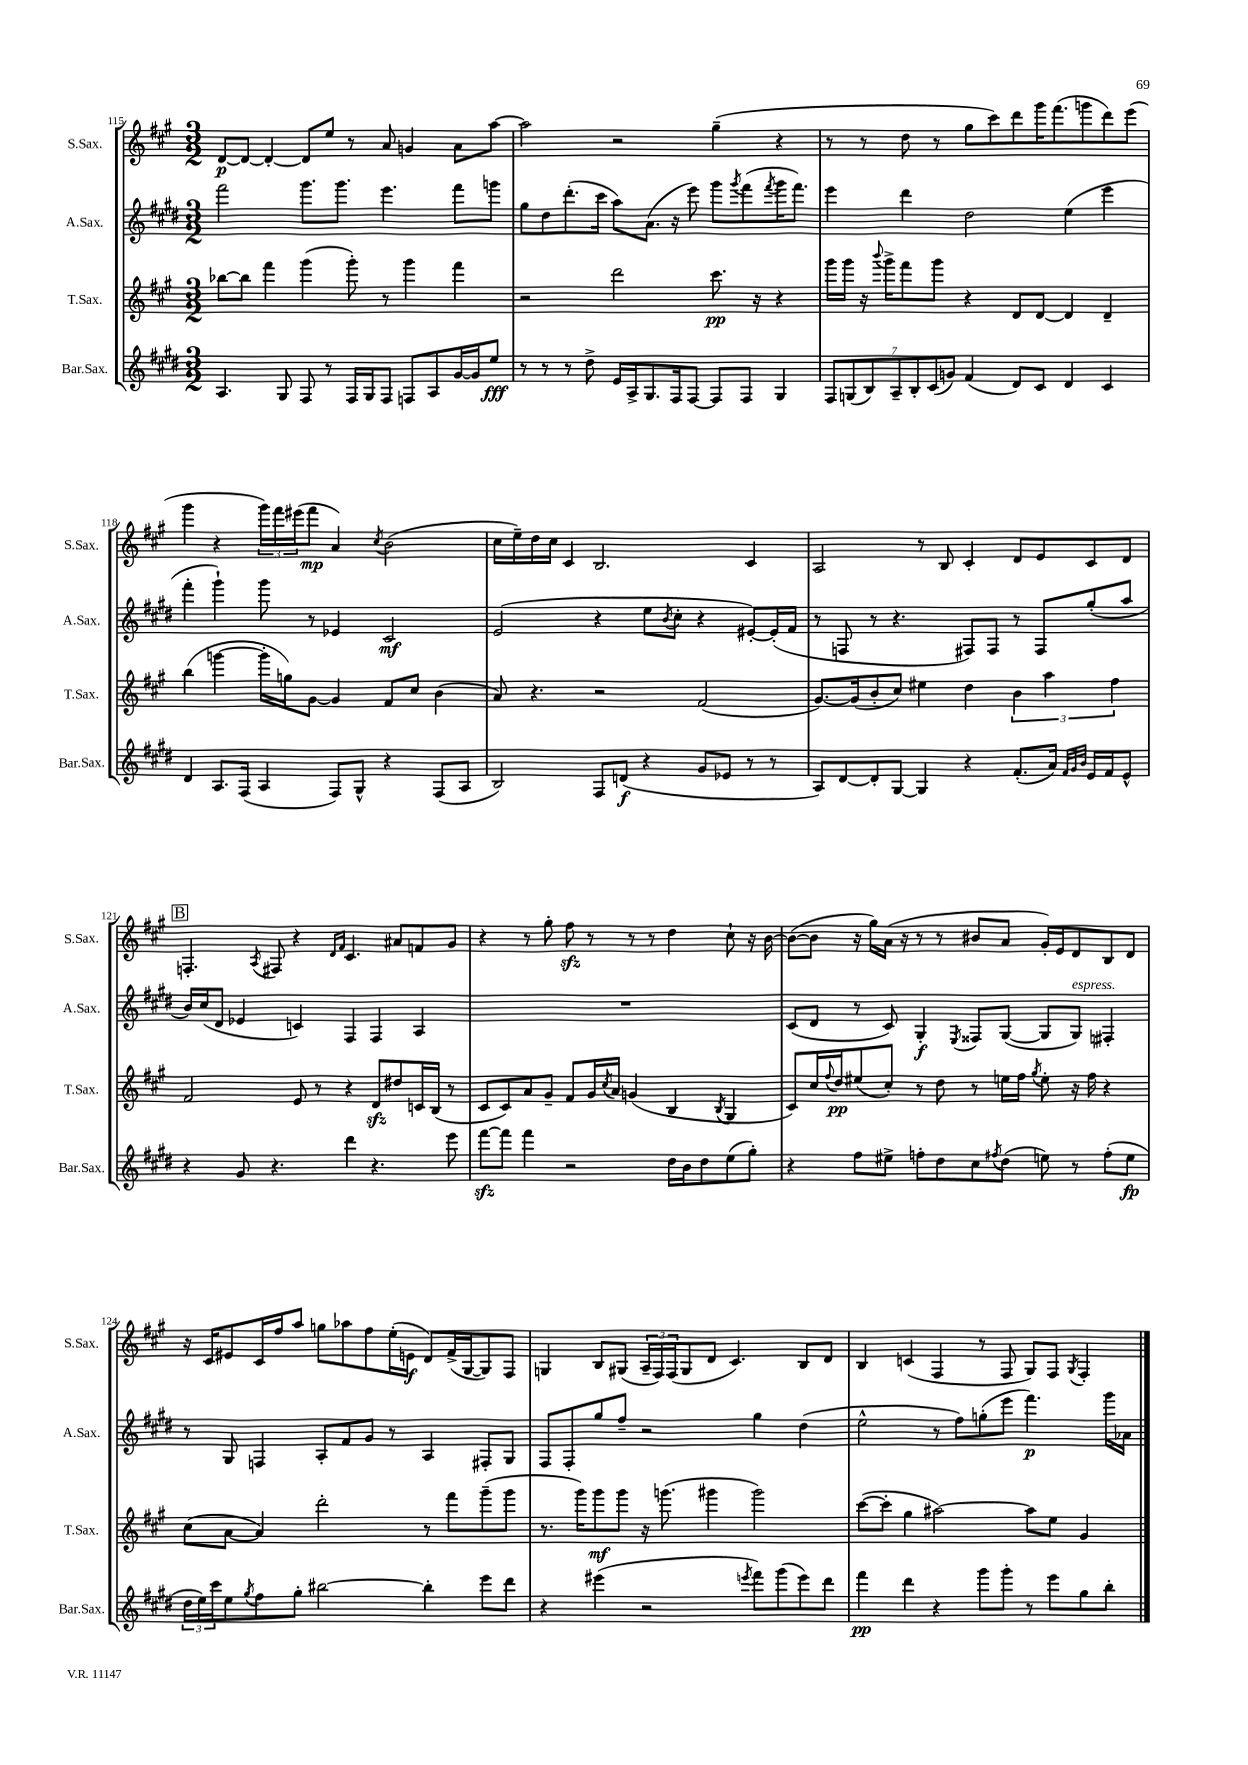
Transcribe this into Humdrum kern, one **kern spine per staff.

**kern	**kern	**kern	**kern
*staff4	*staff3	*staff2	*staff1
*clefG2	*clefG2	*clefG2	*clefG2
*k[f#c#g#d#]	*k[f#c#g#]	*k[f#c#g#d#]	*k[f#c#g#]
*M3/2	*M3/2	*M3/2	*M3/2
4.A	[8bb-	2fff#	[8d
.	8bb-]	.	8d_
.	4fff#	.	4d'_
8G#	.	.	.
8F#	(4ggg#	8.ggg#	8d]
8r	.	.	8ee
.	.	8.ggg#	.
16F#	8ggg#')	.	8r
16G#	.	.	.
8F#	8r	4.eee	8a
8F	4ggg#	.	4g
8A	.	.	.
[16g#	4fff#	8fff#	8a
16g#]	.	.	.
8ee	.	8ggg	[8aa
=	=	=	=
8r	2r	8gg#	2aa]
8r	.	8dd#	.
8r	.	(8.ddd#'	.
8dd#^	.	.	.
.	.	16ccc#	.
16e	2ddd	8aa)	2r
16A^	.	.	.
8.G#	.	(8.a	.
16F#	.	16r	.
[8F#	.	8eee)	.
8F#]	8.ccc#	8ggg#	(4gg#~
.	.	8qggg#	.
8F#	.	(8fff#	.
.	16r	.	.
.	.	8qfff#	.
4G#	4r	16ggg#	4r
.	.	8.fff#)	.
=	=	=	=
14F#	16ggg#	4eee	8r
.	16ggg#	.	.
(14G	.	.	.
.	16r	.	8r
14B)	.	.	.
.	8qqbbb	.	.
.	16ggg#^	.	.
14A~	.	.	.
.	8fff#	4ddd#	8dd
14B'	.	.	.
(14c#	.	.	.
.	8ggg#	.	8r
14g)	.	.	.
(4f#	4r	2dd#	8gg#
.	.	.	8ccc#)
8d#)	8d	.	8ddd
8c#	[8d	.	16ggg#
.	.	.	(8.fff#
4d#	4d]	(4ee	.
.	.	.	8ggg
4c#	4d~	4eee	8ddd)
.	.	.	(8eee
=	=	=	=
4d#	(4bb	4fff#'	4ggg#
8.A	[4ggg	4ggg#`)	4r
(16F#	.	.	.
4A	16ggg']	8ggg#	24ggg#)
.	.	.	24fff#
.	16gg)	.	.
.	.	.	(24eee#
.	[8g#	8r	8fff#
8F#)	4g#]	4e-	4a)
8G#^^	.	.	.
.	.	.	8qcc#
4r	8f#	2c#	(2b
.	8cc#	.	.
(8F#	(4b	.	.
8A	.	.	.
=	=	=	=
2B)	8a)	(2e	16cc#
.	.	.	16ee~)
.	4.r	.	16dd
.	.	.	16cc#
.	.	.	4c#
8F#	2r	4r	2.B
(8d	.	.	.
4r	.	8ee	.
.	.	8qb	.
.	.	8cc#'	.
8g#	(2f#	4r	.
8e-	.	.	.
8r	.	[8e#')	4c#
8r	.	(16e#']	.
.	.	16f#	.
=	=	=	=
8A)	[8.g#)	8r	2A
[8d#	.	8F	.
.	(16g#]	.	.
8d#']	8b'	8r	.
[8G#	8cc#)	4.r	.
4G#]	4ee#	.	8r
.	.	.	8B
4r	4dd	8F#)	4c#'
.	.	8F#	.
(8.f#'	6b	8r	8d
.	.	8F#	8e
.	6aa	.	.
16a)	.	.	.
32qqf#	.	.	.
32qqg#	.	.	.
32qqb	.	.	.
16e	.	(8gg#'	8c#
16f#	.	.	.
.	6ff#	.	.
8e^^	.	8aa	8d
=	=	=	=
4r	2f#	16b)	4.F'
.	.	(16cc#	.
.	.	8d#	.
8g#	.	4e-	.
.	.	.	8qA
4.r	.	.	8F#
.	8e	4c)	4r
.	8r	.	.
.	.	.	16qqd
.	.	.	16qqf#
4ddd#	4r	4F#	4.c#
4.r	8d	4F#	.
.	8dd#	.	8a#
.	16c	4A	8f
.	(16B	.	.
8eee	8r	.	8g#
=	=	=	=
[8fff#	8c#	1.r	4r
8fff#]	8c#)	.	.
4fff#	8a	.	8r
.	8g#~	.	8gg#'
2r	8f#	.	8ff#
.	16g#	.	8r
.	8qcc#	.	.
.	16a	.	.
.	(4g	.	8r
.	.	.	8r
16dd#	4B	.	4dd
16b	.	.	.
8dd#	.	.	.
.	8qB	.	.
(8ee	4G#	.	8cc#`
8gg#')	.	.	16r
.	.	.	[16b
=	=	=	=
4r	8c#)	(8c#	(8b_
.	16cc#	8d#	8b]
.	8qqff#	.	.
.	16dd	.	.
8ff#	(8ee#	8r	16r
.	.	.	16gg#)
8ee#^	8cc#')	8c#)	(16a
.	.	.	16r
8ff'	8r	4G#'	8r
8dd#	8dd	.	8r
.	.	8qE	.
8cc#	8r	8F##	8b#
8qff#	.	.	.
(8dd#	16ee	([8G#	8a
.	16ff#	.	.
.	8qgg#	.	.
8ee)	8ee'	8G#]	16g#')
.	.	.	16e
8r	16r	8G#)	8d
.	16ff#	.	.
(8ff#'	4r	4F#'	8B
8ee	.	.	8d
=	=	=	=
24dd#	(8cc#	8r	16r
24ee)	.	.	.
.	.	.	16c#
24ccc#	.	.	.
8ee	[8a	8G#	8e#
8qgg#	.	.	.
8ff#	4a])	4F	16c#
.	.	.	16ff#
8gg#'	.	.	8aa
[2bb#	2ddd'	8A'	8gg
.	.	8f#	8aa-
.	.	8g#	8ff#
.	.	8r	(16ee'
.	.	.	16e
4bb#']	8r	4A	8d)
.	8fff#	.	(16f#^
.	.	.	[16G#
8eee	(8ggg#~	8F#'	8G#])
8ddd#	8ggg#	8G#	8F#
=	=	=	=
4r	8.r	8F#	4G
.	.	8F#'	.
.	16ggg#)	.	.
(4eee#	8ggg#	8gg#	8B
.	8ggg#	8ff#~	(8G#
2r	16r	2r	24A~
.	.	.	24F#)
.	(8.ggg	.	.
.	.	.	(24F#
.	.	.	8G#
.	4ggg#	.	8d
.	.	.	4.c#)
8qeee	.	.	.
8fff#)	2ggg#)	4gg#	.
(8ggg#	.	.	.
8eee)	.	(4dd#	8B
8ddd#	.	.	8d
=	=	=	=
4fff#	([8ccc#	2ee^^	4B
.	8ccc#']	.	.
4ddd#	4gg#	.	(4c
4r	[2aa#)	8r	4F#
.	.	8ff#)	.
8ggg#	.	(8gg'	8r
8ggg#'	.	8eee	8F#
8r	8aa#]	4.fff#)	8G#)
8eee	8ee	.	8F#
.	.	.	8qG#
8gg#	4g#	.	4F#'
8bb'	.	16ggg#	.
.	.	16a-	.
==	==	==	==
*-	*-	*-	*-
